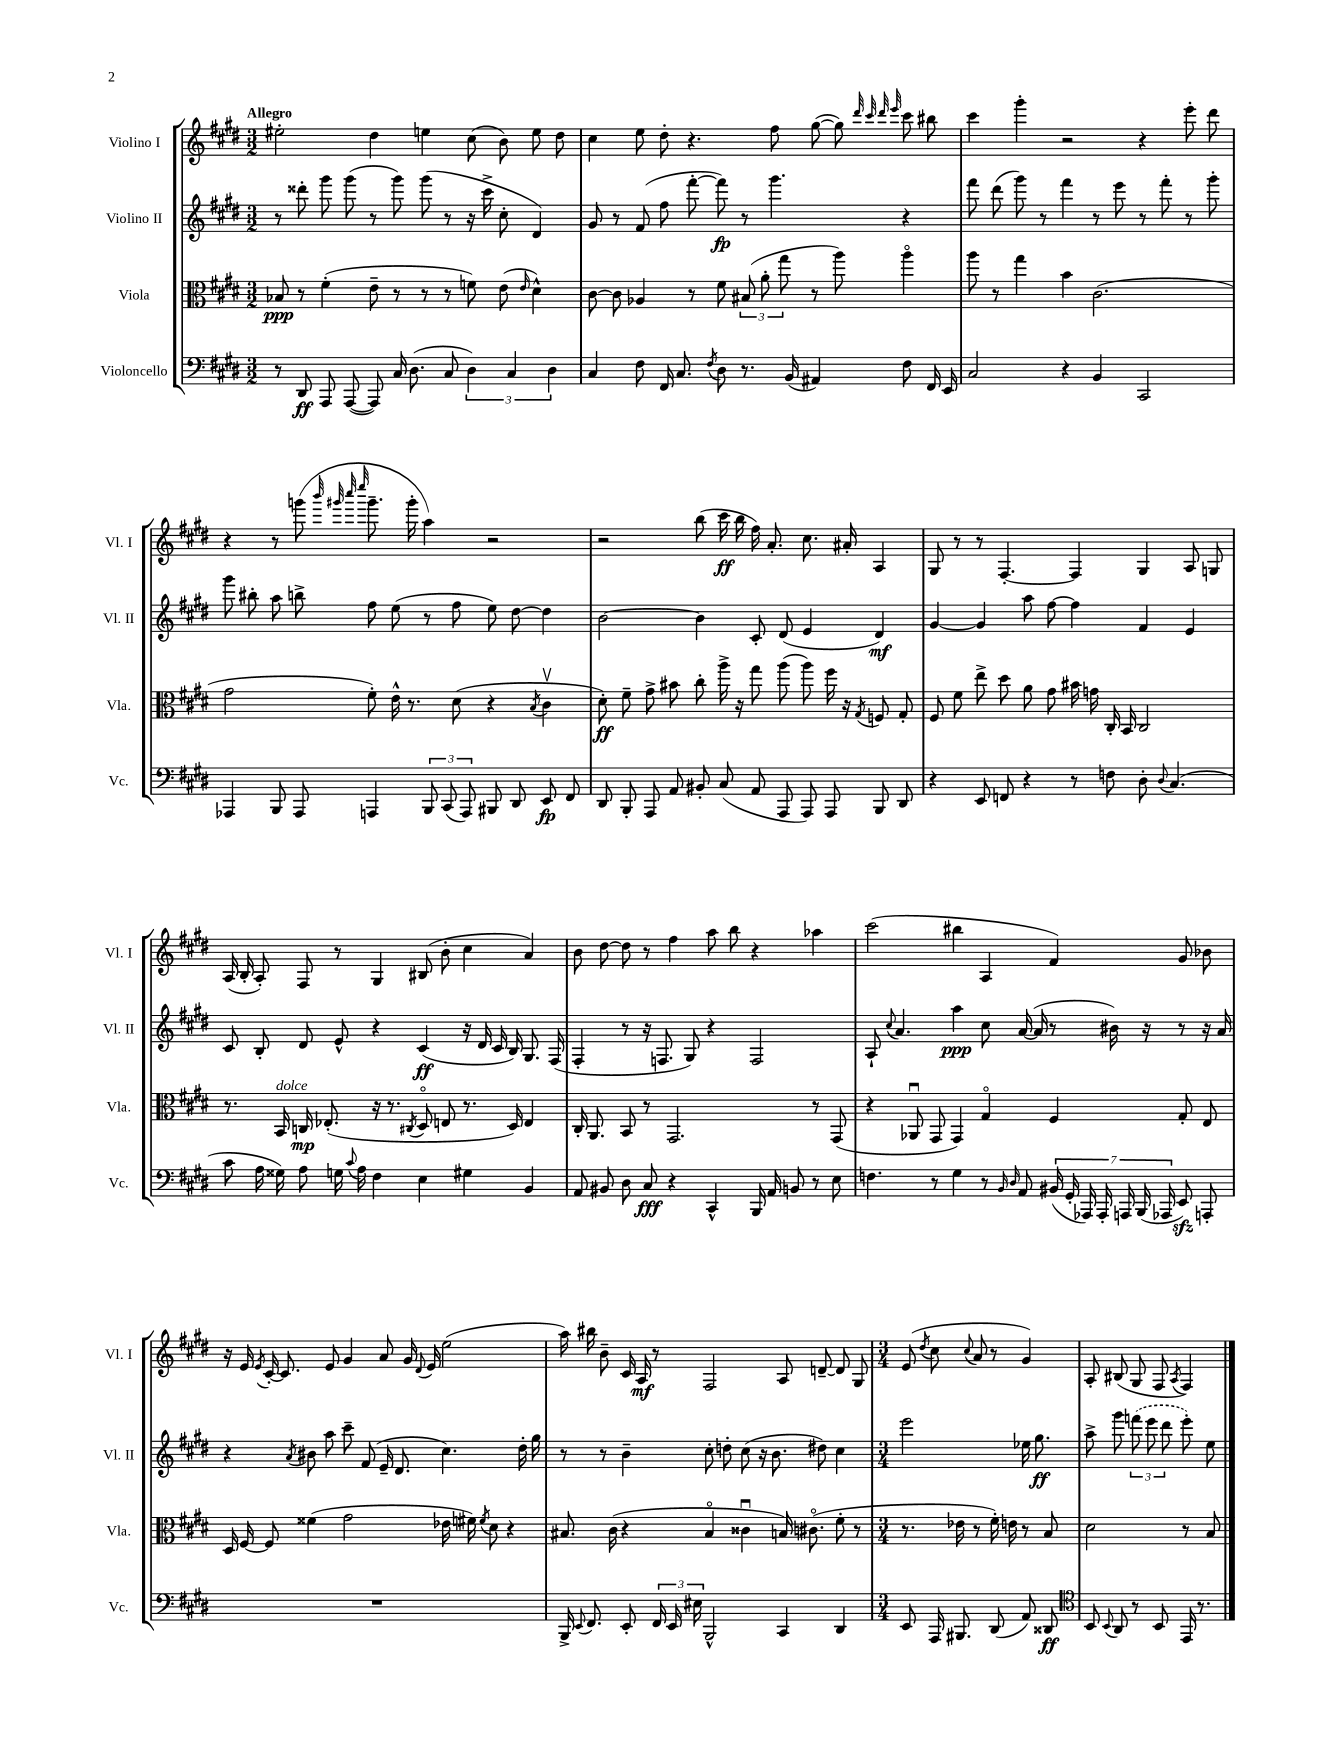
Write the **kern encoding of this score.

**kern	**kern	**kern	**kern
*staff4	*staff3	*staff2	*staff1
*clefF4	*clefC3	*clefG2	*clefG2
*k[f#c#g#d#]	*k[f#c#g#d#]	*k[f#c#g#d#]	*k[f#c#g#d#]
*M3/2	*M3/2	*M3/2	*M3/2
8r	8B-	8r	2ee#'
8DD#	8r	8ddd##'	.
8AAA	(4f#'	8ggg#	.
([8AAA	.	(8ggg#	.
8AAA])	8e~	8r	4dd#
16C#	8r	8ggg#)	.
(8.D#	.	.	.
.	8r	(8ggg#	4ee
8C#	8r	8r	.
6D#)	8f)	16r	(8cc#
.	.	16ccc#^	.
.	(8e	8cc#'	8b)
6C#	.	.	.
.	16qqe	.	.
.	4d#^^)	4d#)	8ee
6D#	.	.	.
.	.	.	8dd#
=	=	=	=
4C#	[8c#	8g#	4cc#
.	8c#]	8r	.
8F#	4A-	(8f#	8ee
16FF#	.	8ff#	8dd#'
8.C#	.	.	.
.	8r	[8fff#'	4.r
8qF#	.	.	.
8D#	8f#	8fff#])	.
8.r	(12B#	8r	.
.	12a'	.	.
.	.	4.ggg#	8ff#
.	12gg#	.	.
(16BB	.	.	.
4AA#)	8r	.	([8gg#
.	8aa)	.	8gg#])
.	.	.	32qqddd#
.	.	.	32qqccc#
.	.	.	32qqddd#
.	.	.	32qqeee
8F#	4aao	4r	8ccc#
16FF#	.	.	8bb#
16EE	.	.	.
=	=	=	=
2C#	8aa	8fff#	4ccc#
.	8r	(8ddd#	.
.	4gg#	8ggg#)	4ggg#'
.	.	8r	.
4r	4b	4fff#	2r
4BB	(2.c#	8r	.
.	.	8eee	.
2CC#	.	8r	4r
.	.	8fff#'	.
.	.	8r	8eee'
.	.	8ggg#'	8ddd#
=	=	=	=
4AAA-	2g#	8ggg#	4r
.	.	8bb#'	.
8BBB	.	8aa	8r
8AAA-	.	8bb^	(8ggg
.	.	.	32qqbbb
.	.	.	32qqggg#
.	.	.	32qqcccc#
.	.	.	32qqeeee
4AAA	8f#')	8ff#	8.ggg#~
.	16e^^	(8ee	.
.	8.r	.	16ggg#'
12BBB	.	8r	4aa)
(12CC#	.	.	.
.	(8d#	8ff#	.
12AAA)	.	.	.
8BBB#	4r	8ee)	2r
8DD#	.	[8dd#	.
.	8qB	.	.
8EE	4c#v	4dd#]	.
8FF#	.	.	.
=	=	=	=
8DD#	8d#')	[2b	2r
8BBB'	8f#~	.	.
8AAA	8g#^	.	.
8AA	8b#	.	.
8BB#'	8cc#'	4b]	(8bb
(8C#	16aa^	.	16ccc#
.	16r	.	16bb
8AA	8gg#	8c#'	16ff#)
.	.	.	8.a'
8AAA	(8aa	(8d#	.
8AAA)	8aa)	4e	8.cc#
8AAA	16ff#	.	.
.	16r	.	16a#'
.	8qG#	.	.
8BBB	8F	4d#)	4A
8DD#	8G#'	.	.
=	=	=	=
4r	8F#	[4g#	8G#
.	8f#	.	8r
8EE	8ee^	4g#]	8r
8FF	8dd#	.	[4.F#'
4r	8a	8aa	.
.	8g#	[8ff#	.
8r	16b#	4ff#]	4F#]
.	16g	.	.
8F	16C#'	.	.
.	16BB	.	.
8D#'	2C#	4f#	4G#
8qqD#	.	.	.
(4.C#	.	.	.
.	.	4e	8A
.	.	.	8G
=	=	=	=
8c#	8.r	8c#	(16A
.	.	.	16B'
16A	.	8B'	8A')
16G##)	16BB	.	.
8A	16C	8d#	8F#
.	(8.E-'	.	.
16G	.	8e^^	8r
8qqc#	.	.	.
16A	.	.	.
4F#	16r	4r	4G#
.	8.r	.	.
.	8qC#	.	.
4E	8D#o	(4c#	(8B#
.	8E	.	8b'
4G#	8.r	16r	4cc#
.	.	16d#	.
.	.	16c#	.
.	16D#)	16B)	.
4BB	4E	8.G#	4a)
.	.	(16F#	.
=	=	=	=
8AA	16C#'	4F#'	8b
.	8.AA	.	.
8BB#	.	.	[8dd#
8D#	8BB	8r	8dd#]
8C#	8r	16r	8r
.	.	8.F	.
4r	2.GG#	.	4ff#
.	.	8G#)	.
4CC#^^	.	4r	8aa
.	.	.	8bb
16BBB	.	2F	4r
16AA	.	.	.
8BB	.	.	.
8r	8r	.	4aa-
8E	(8GG#	.	.
=	=	=	=
4.F	4r	8A`	(2ccc#
.	.	8qqcc#	.
.	.	4.a	.
.	8AA-u	.	.
8r	8GG#	.	.
4G#	4GG#)	4aa	4bb#
8r	4G#o	8cc#	4A
16qqBB	.	.	.
16qqD#	.	.	.
8AA	.	([16a	.
.	.	16a]	.
(28BB#	4F#	8r	4f#)
28GG#'	.	.	.
28AAA-)	.	.	.
28AAA-'	.	.	.
.	.	16b#)	.
28AAA	.	.	.
(28BBB	.	.	.
.	.	16r	.
28AAA-	.	.	.
8EE)	8G#'	8r	8g#
8AAA'	8E	16r	8b-
.	.	16a	.
=	=	=	=
1.r	16D#	4r	16r
.	[16F#	.	16e
.	.	.	8qe
.	8F#]	.	[16c#'
.	.	.	8.c#]
.	.	8qa	.
.	(4f##	8b#	.
.	.	8aa	8e
.	2g#	8ccc#~	4g#
.	.	(8f#	.
.	.	16e~	8a
.	.	8.d#	.
.	.	.	16g#
.	.	.	8qqd#
.	.	.	16e
.	16e-	4.cc#)	(2ee
.	16f#)	.	.
.	8qf#	.	.
.	8d#	.	.
.	4r	.	.
.	.	16dd#'	.
.	.	16gg#	.
=	=	=	=
16BBB^	8.B#	8r	16aa)
8qqEE	.	.	.
8.FF#	.	.	16bb#
.	.	8r	8b~
.	(16c#	.	.
8EE'	4r	4b~	16c#
.	.	.	16A
24FF#	.	.	8r
24EE	.	.	.
24E#	.	.	.
2BBB^^	4B#o	8cc#'	2F#
.	.	8dd'	.
.	4c##u	(8cc#	.
.	.	16r	.
.	.	8.b	.
4CC#	16B)	.	8A
.	(8.c#o	.	.
.	.	8dd#)	[8d~
4DD#	8f#'	4cc#	8d]
.	8r	.	8G#
=	=	=	=
*M3/4	*M3/4	*M3/4	*M3/4
8EE	8.r	2eee	(8e
.	.	.	8qdd#
16AAA	.	.	8cc#
8.BBB#	16e-	.	.
.	.	.	8qqcc#
.	8r	.	8a
(8DD#	16f#')	.	8r
.	16e	.	.
8AA)	8r	16ee-	4g#)
.	.	8.gg#	.
8DD##	8B	.	.
=	=	=	=
*clefC4	*	*	*
8BB	2d#	8aa^	8A'
8qqBB	.	.	.
8AA	.	8ggg#	(8B#
8r	.	(12fff	8G#
.	.	12eee	.
8BB	.	.	8F#
.	.	12ddd#	.
.	.	.	8qA
16EE	8r	8eee')	4F#)
8.r	.	.	.
.	8B	8ee	.
==	==	==	==
*-	*-	*-	*-
